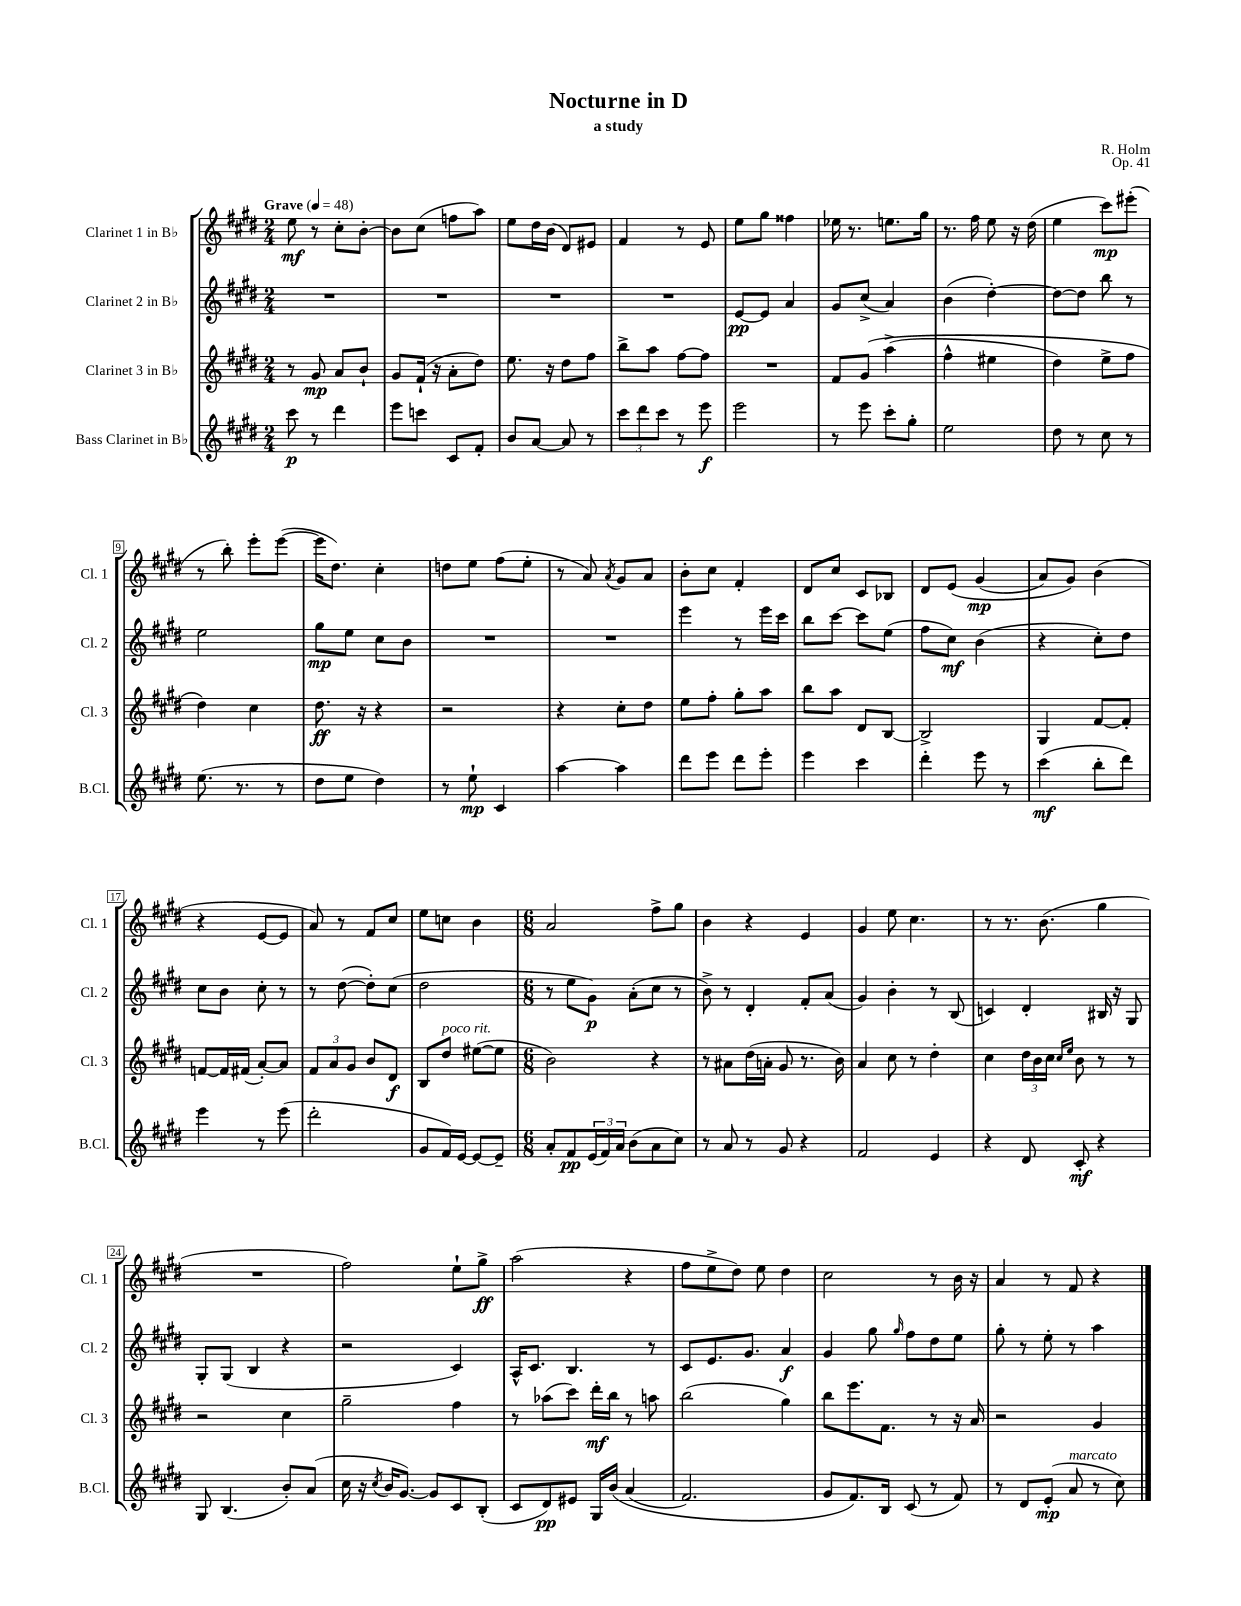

**kern	**kern	**kern	**kern
*staff4	*staff3	*staff2	*staff1
*clefG2	*clefG2	*clefG2	*clefG2
*k[f#c#g#d#]	*k[f#c#g#d#]	*k[f#c#g#d#]	*k[f#c#g#d#]
*M2/4	*M2/4	*M2/4	*M2/4
*MM48	*MM48	*MM48	*MM48
8ccc#	8r	2r	8ee
8r	8g#	.	8r
4ddd#	8a	.	8cc#'
.	8b`	.	[8b'
=	=	=	=
8eee	8g#	2r	8b]
8ccc	(16f#`	.	(8cc#
.	16r	.	.
8c#	8a'	.	8ff
8f#'	8dd#)	.	8aa)
=	=	=	=
8b	8.ee	2r	8ee
[8a	.	.	16dd#
.	16r	.	(16b
8a]	8dd#	.	8d#)
8r	8ff#	.	8e#
=	=	=	=
12ccc#	8bb^	2r	4f#
12ddd#	.	.	.
.	8aa	.	.
12ccc#	.	.	.
8r	[8ff#	.	8r
8eee	8ff#]	.	8e
=	=	=	=
2eee	2r	[8e	8ee
.	.	8e]	8gg#
.	.	4a	4ff##
=	=	=	=
8r	8f#	8g#	16ee-
.	.	.	8.r
8eee	&(8g#	(8cc#^	.
8ccc#'	(4aa^	4a)	8.ee
8gg#'	.	.	.
.	.	.	16gg#
=	=	=	=
2ee	4ff#^^	(4b	8.r
.	.	.	16ff#
.	4ee#	[4dd#')	8ee
.	.	.	16r
.	.	.	(16dd#
=	=	=	=
8dd#	4dd#)	8dd#_	4ee
8r	.	8dd#]	.
8cc#	8ee^	8bb	8ccc#)
8r	8ff#	8r	(8eee#'
=	=	=	=
(8.ee	4dd#&)	2ee	8r
.	.	.	8bb')
8.r	.	.	.
.	4cc#	.	8eee'
8r	.	.	([8eee
=	=	=	=
8dd#	8.dd#	8gg#	16eee]
.	.	.	8.dd#)
8ee	.	8ee	.
.	16r	.	.
4dd#)	4r	8cc#	4cc#'
.	.	8b	.
=	=	=	=
8r	2r	2r	8dd
8ee`	.	.	8ee
4c#	.	.	(8ff#
.	.	.	8ee'
=	=	=	=
[4aa	4r	2r	8r
.	.	.	8a)
.	.	.	8qa
4aa]	8cc#'	.	8g#
.	8dd#	.	8a
=	=	=	=
8ddd#	8ee	4eee	8b'
8eee	8ff#'	.	8cc#
8ddd#	8gg#'	8r	4f#'
8eee'	8aa	16eee	.
.	.	16ccc#	.
=	=	=	=
4eee	8bb	8bb	8d#
.	8aa	[8ccc#	8cc#
4ccc#	8d#	8ccc#]	8c#
.	[8B	(8ee	8B-
=	=	=	=
4ddd#'	2B^]	8ff#	8d#
.	.	8cc#)	&(8e
8eee	.	(4b	(4g#
8r	.	.	.
=	=	=	=
(4ccc#	4G#	4r	8a)
.	.	.	8g#&)
8bb'	[8f#	8cc#')	(4b
8ddd#)	8f#']	8dd#	.
=	=	=	=
4eee	[8f	8cc#	4r
.	16f]	8b	.
.	(16f#	.	.
8r	[8a')	8cc#'	[8e
(8eee	8a]	8r	8e]
=	=	=	=
2ddd#'	12f#	8r	8a)
.	12a	.	.
.	.	([8dd#	8r
.	12g#	.	.
.	8b	8dd#'])	8f#
.	8d#	(8cc#	8cc#
=	=	=	=
8g#	8B	2dd#	8ee
16f#)	8dd#	.	8cc
[16e	.	.	.
8e_	([8ee#	.	4b
8e~]	8ee#]	.	.
=	=	=	=
*M6/8	*M6/8	*M6/8	*M6/8
8a'	2b)	8r	2a
8f#	.	8ee	.
(24e	.	8g#)	.
24f#)	.	.	.
24a	.	.	.
(8b	.	(8a'	.
8a	4r	8cc#	8ff#^
8cc#)	.	8r	8gg#
=	=	=	=
8r	8r	8b^)	4b
8a	8a#	8r	.
8r	(16dd#	4d#'	4r
.	16a'	.	.
8g#	8g#	.	.
4r	8.r	8f#'	4e
.	.	(8a	.
.	16b)	.	.
=	=	=	=
2f#	4a	4g#)	4g#
.	8cc#	4b'	8ee
.	8r	.	4.cc#
4e	4dd#'	8r	.
.	.	(8B	.
=	=	=	=
4r	4cc#	4c)	8r
.	.	.	8.r
8d#	24dd#	4d#'	.
.	24b	.	.
.	.	.	(8.b
.	24cc#	.	.
.	16qqcc#	.	.
.	16qqee	.	.
8c#'	8b	.	.
4r	8r	16B#	4gg#
.	.	16r	.
.	8r	8G#	.
=	=	=	=
8G#	2r	8G#'	2.r
(4.B	.	(8G#	.
.	.	4B	.
8b')	4cc#	4r	.
(8a	.	.	.
=	=	=	=
16cc#	2gg#~	2r	2ff#)
16r	.	.	.
8qcc#	.	.	.
16b	.	.	.
[8.g#)	.	.	.
8g#]	.	.	.
8c#	4ff#	4c#)	8ee`
(8B'	.	.	8gg#^
=	=	=	=
8c#	8r	16A^^	(2aa
.	.	8.c#	.
8d#)	(8aa-	.	.
8e#	8ccc#)	4.B	.
16G#	16ddd#'	.	.
&(16b	16bb	.	.
(4a	8r	.	4r
.	8aa	8r	.
=	=	=	=
2.f#)	(2bb	8c#	8ff#
.	.	8.e	8ee^
.	.	.	8dd#)
.	.	8.g#	.
.	.	.	8ee
.	4gg#)	4a	4dd#
=	=	=	=
8g#	8bb	4g#	2cc#
8.f#&)	8.eee	.	.
.	.	8gg#	.
16B	8.f#	.	.
.	.	16qqgg#	.
(8c#	.	8ff#	.
8r	8r	8dd#	8r
8f#)	16r	8ee	16b
.	16a	.	16r
=	=	=	=
8r	2r	8gg#'	4a
8d#	.	8r	.
(8e'	.	8ee'	8r
8a	.	8r	8f#
8r	4g#	4aa	4r
8cc#)	.	.	.
==	==	==	==
*-	*-	*-	*-
